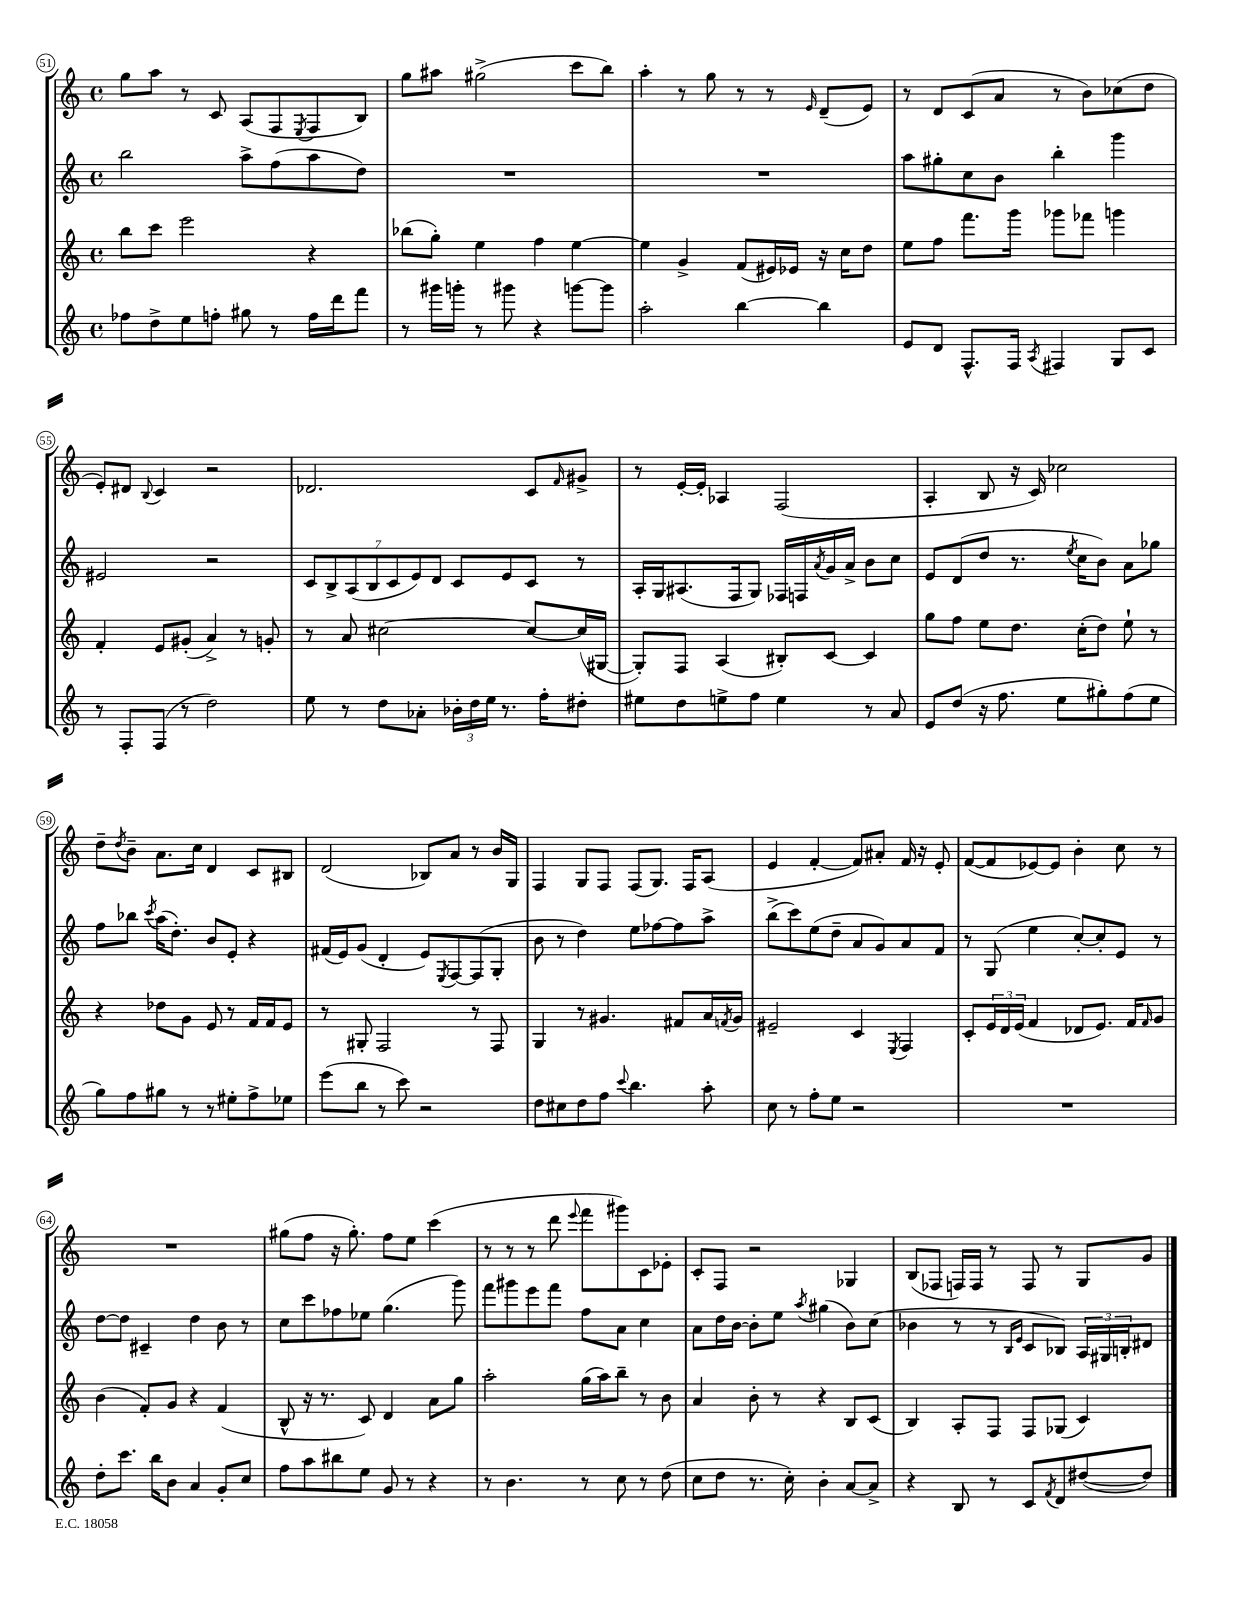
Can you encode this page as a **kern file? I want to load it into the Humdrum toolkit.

**kern	**kern	**kern	**kern
*part4	*part3	*part2	*part1
*staff4	*staff3	*staff2	*staff1
*clefG2	*clefG2	*clefG2	*clefG2
*k[]	*k[]	*k[]	*k[]
*M4/4	*M4/4	*M4/4	*M4/4
*met(c)	*met(c)	*met(c)	*met(c)
=51	=51	=51	=51
8ff-X\L	8bb\L	2bb\	8gg\L
8dd^\	8ccc\J	.	8aa\J
8ee\	2eee\	.	8r
8ffn'\J	.	.	8c/
8gg#X\	.	8aa^\L	(8A/L
8r	.	(8ff\	8F/
.	.	.	8qE/
16ff\LL	4r	8aa\	8F/
16ddd\J	.	.	.
8fff\J	.	8dd\J)	8B/J)
=52	=52	=52	=52
8r	(8bb-X\L	1r	8gg\L
16ggg#X\LL	8gg'\J)	.	8aa#X\J
16gggn'\JJ	.	.	.
8r	4ee\	.	(2gg#X^\
8ggg#X\	.	.	.
4r	4ff\	.	.
[8gggn\L	[4ee\	.	8ccc\L
8ggg\J]	.	.	8bb\J)
=53	=53	=53	=53
2aa'\	4ee\]	1r	4aa'\
.	4g^/	.	8r
.	.	.	8gg\
[4bb\	(8f/L	.	8r
.	16e#X/L)	.	8r
.	16e-X/JJ	.	.
.	.	.	16qqe/
4bb\]	16r	.	(8d~/L
.	16cc\KL	.	.
.	8dd\J	.	8e/J)
=54	=54	=54	=54
8e/L	8ee\L	8aa\L	8r
8d/J	8ff\J	8gg#X'\	8d/L
8.F^^/L	8.fff\L	8cc\	(8c/
.	.	8b\J	8a/J
16F/Jk	16ggg\Jk	.	.
8qA/	.	.	.
4F#X/	8ggg-X\L	4bb'\	8r
.	8fff-X\J	.	8b\L)
8G/L	4gggn\	4ggg\	(8cc-X\
8c/J	.	.	8dd\J
!!LO:LB:g=z
=55	=55	=55	=55
8r	4f'/	2e#X/	8e'/L)
8F'/L	.	.	8d#X/J
.	.	.	8qqB/
(8F/J	8e/L	.	4c/
8r	(8g#X'/J	.	.
2dd\)	4a^/)	2r	2r
.	8r	.	.
.	8gn'/	.	.
=56	=56	=56	=56
8ee\	8r	14c/L	2.d-X/
.	.	14B^/	.
8r	8a/	.	.
.	.	(14A/	.
.	.	14B/	.
8dd\L	[2cc#X\	.	.
.	.	14c/	.
.	.	14e/)	.
8a-X'\J	.	.	.
.	.	14d/J	.
24b-X'\LL	.	8c/L	.
24dd\	.	.	.
24ee\JJ	.	.	.
8.r	.	8e/	.
.	8cc#/L_	8c/J	8c/L
16ff'\KL	.	.	.
.	.	.	16qqf/
8dd#X'\J	(16cc#/L]	8r	8g#X^/J
.	[16G#X/JJ	.	.
=57	=57	=57	=57
8ee#X\L	8G#'/L])	16A'/LL	8r
.	.	16G/J	.
8dd\	8F/J	(8.A#X/	[16e'/LL
.	.	.	16e'/JJ]
8een^\	(4A/	.	4A-X/
.	.	16F/k	.
8ff\J	.	8G/J)	.
4ee\	8B#X'/L)	16F-X/LL	(2F/
.	.	16Fn/	.
.	.	8qa/	.
.	[8c/J	16g/	.
.	.	16a^/JJ	.
8r	4c/]	8b\L	.
8a/	.	8cc\J	.
=58	=58	=58	=58
8e/L	8gg\L	8e/L	4A'/
(8dd/J	8ff\J	(8d/	.
16r	8ee\L	8dd/J	8B/
8.ff\	.	.	.
.	8.dd\J	8.r	16r
.	.	.	16c/)
8ee\L	.	.	2cc-X\
.	.	8qee/	.
.	(16cc'\KL	16cc\KL	.
8gg#X'\)	8dd\J)	8b\J)	.
(8ff\	8ee`\	8a\L	.
8ee\J	8r	8gg-X\J	.
!!LO:LB:g=z
=59	=59	=59	=59
8gg\L)	4r	8ff\L	8dd~\L
.	.	.	8qdd/
8ff\	.	8bb-X\J	8b~\J
.	.	8qccc/	.
8gg#X\J	8dd-X\L	(16aa\KL	8.a\L
.	.	8.dd'\J)	.
8r	8g\J	.	.
.	.	.	16cc\Jk
8r	8e/	8b/L	4d/
8ee#X'\L	8r	8e'/J	.
8ff^\	16f/LL	4r	8c/L
.	16f/J	.	.
8ee-X\J	8e/J	.	8B#X/J
=60	=60	=60	=60
(8eee\L	8r	(16f#X/LL	(2d/
.	.	16e/J)	.
8bb\J	8G#X'/	(8g/J	.
8r	2F/	4d'/	.
8ccc\)	.	.	.
2r	.	8e/L)	8B-X/L)
.	.	8qE/	.
.	.	[8F/	8a/J
.	8r	(8F/]	8r
.	8F/	8G'/J	16b/LL
.	.	.	16G/JJ
=61	=61	=61	=61
8dd\L	4G/	8b\	4F/
8cc#X\	.	8r	.
8dd\	8r	4dd\)	8G/L
8ff\J	4.g#X/	.	8F/J
8qqccc/	.	.	.
4.bb\	.	8ee\L	(8F/L
.	.	[8ff-X\	8.G/J)
.	8f#X/L	8ff-\]	.
.	.	.	16F/KL
8aa'\	16a/L	8aa^\J	(8A/J
.	8qfn/	.	.
.	16g#/JJ	.	.
=62	=62	=62	=62
8cc\	2e#X~/	(8bb^\L	4e/
8r	.	8ccc\)	.
8ff'\L	.	(8ee\	[4f'/
8ee\J	.	8dd~\J	.
2r	4c/	8a/L	8f/L])
.	.	8g/)	8a#X'/J
.	8qE/	.	.
.	4F/	8a/	16f/
.	.	.	16r
.	.	8f/J	8e'/
=63	=63	=63	=63
1r	8c'/L	8r	([8f/L
.	24e/L	(8G/	8f/]
.	24d/	.	.
.	(24e/JJ	.	.
.	4f/	4ee\	[8e-X/)
.	.	.	8e-/J]
.	8d-X/L	[8cc'/L)	4b'\
.	8.e/J)	8cc'/]	.
.	.	8e/J	8cc\
.	16f/KL	.	.
.	16qqf/	.	.
.	8g/J	8r	8r
!!LO:LB:g=z
=64	=64	=64	=64
8dd'\L	(4b\	[8dd\L	1r
8.ccc\J	.	8dd\J]	.
.	8f'/L)	4c#X~/	.
16bb\KL	.	.	.
8b\J	8g/J	.	.
4a/	4r	4dd\	.
8g'/L	(4f/	8b\	.
8cc/J	.	8r	.
=65	=65	=65	=65
8ff\L	8B^^/	8cc\L	(8gg#X\L
8aa\	16r	8ccc\	8ff\J
.	8.r	.	.
8bb#X\	.	8ff-X\	16r
.	.	.	8.gg#'\)
8ee\J	8c/)	8ee-X\J	.
8g/	4d/	(4.gg\	8ff\L
8r	.	.	8ee\J
4r	8a\L	.	(4ccc\
.	8gg\J	8ggg\)	.
=66	=66	=66	=66
8r	2aa'\	8fff\L	8r
4.b\	.	8ggg#X\	8r
.	.	8eee\	8r
.	.	8fff\J	8ddd\
.	.	.	8qqeee/
8r	(16gg\LL	8ff\L	8fff\L
.	16aa\J)	.	.
8cc\	8bb~\J	8a\J	8ggg#X\)
8r	8r	4cc\	8c\
(8dd\	8b\	.	8e-X'\J
=67	=67	=67	=67
8cc\L	4a/	8a\L	8c'/L
8dd\J	.	16dd\L	8F/J
.	.	[16b\JJ	.
8.r	8b'\	8b'\L]	2r
.	8r	8ee\J	.
16cc'\)	.	.	.
.	.	8qaa/	.
4b'\	4r	(4gg#X\	.
[8a/L	8B/L	8b\L)	4G-X/
8a^/J]	(8c/J	(8cc\J	.
=68	=68	=68	=68
4r	4B/)	4b-X\	(8B/L
.	.	.	8F-X/J
8B/	8A'/L	8r	16Fn/LL)
.	.	.	16F/JJ
8r	8F/J	8r	8r
.	.	16qqB/LL	.
.	.	16qqe/JJ	.
8c/L	8F/L	8c/L	8F/
8qf/	.	.	.
8d/	(8G-X/J	8B-X/J)	8r
([8dd#X/	4c/)	24A/LL	8G/L
.	.	24G#X/	.
.	.	24Bn'/J	.
8dd#/J])	.	8d#X/J	8g/J
==	==	==	==
*-	*-	*-	*-
